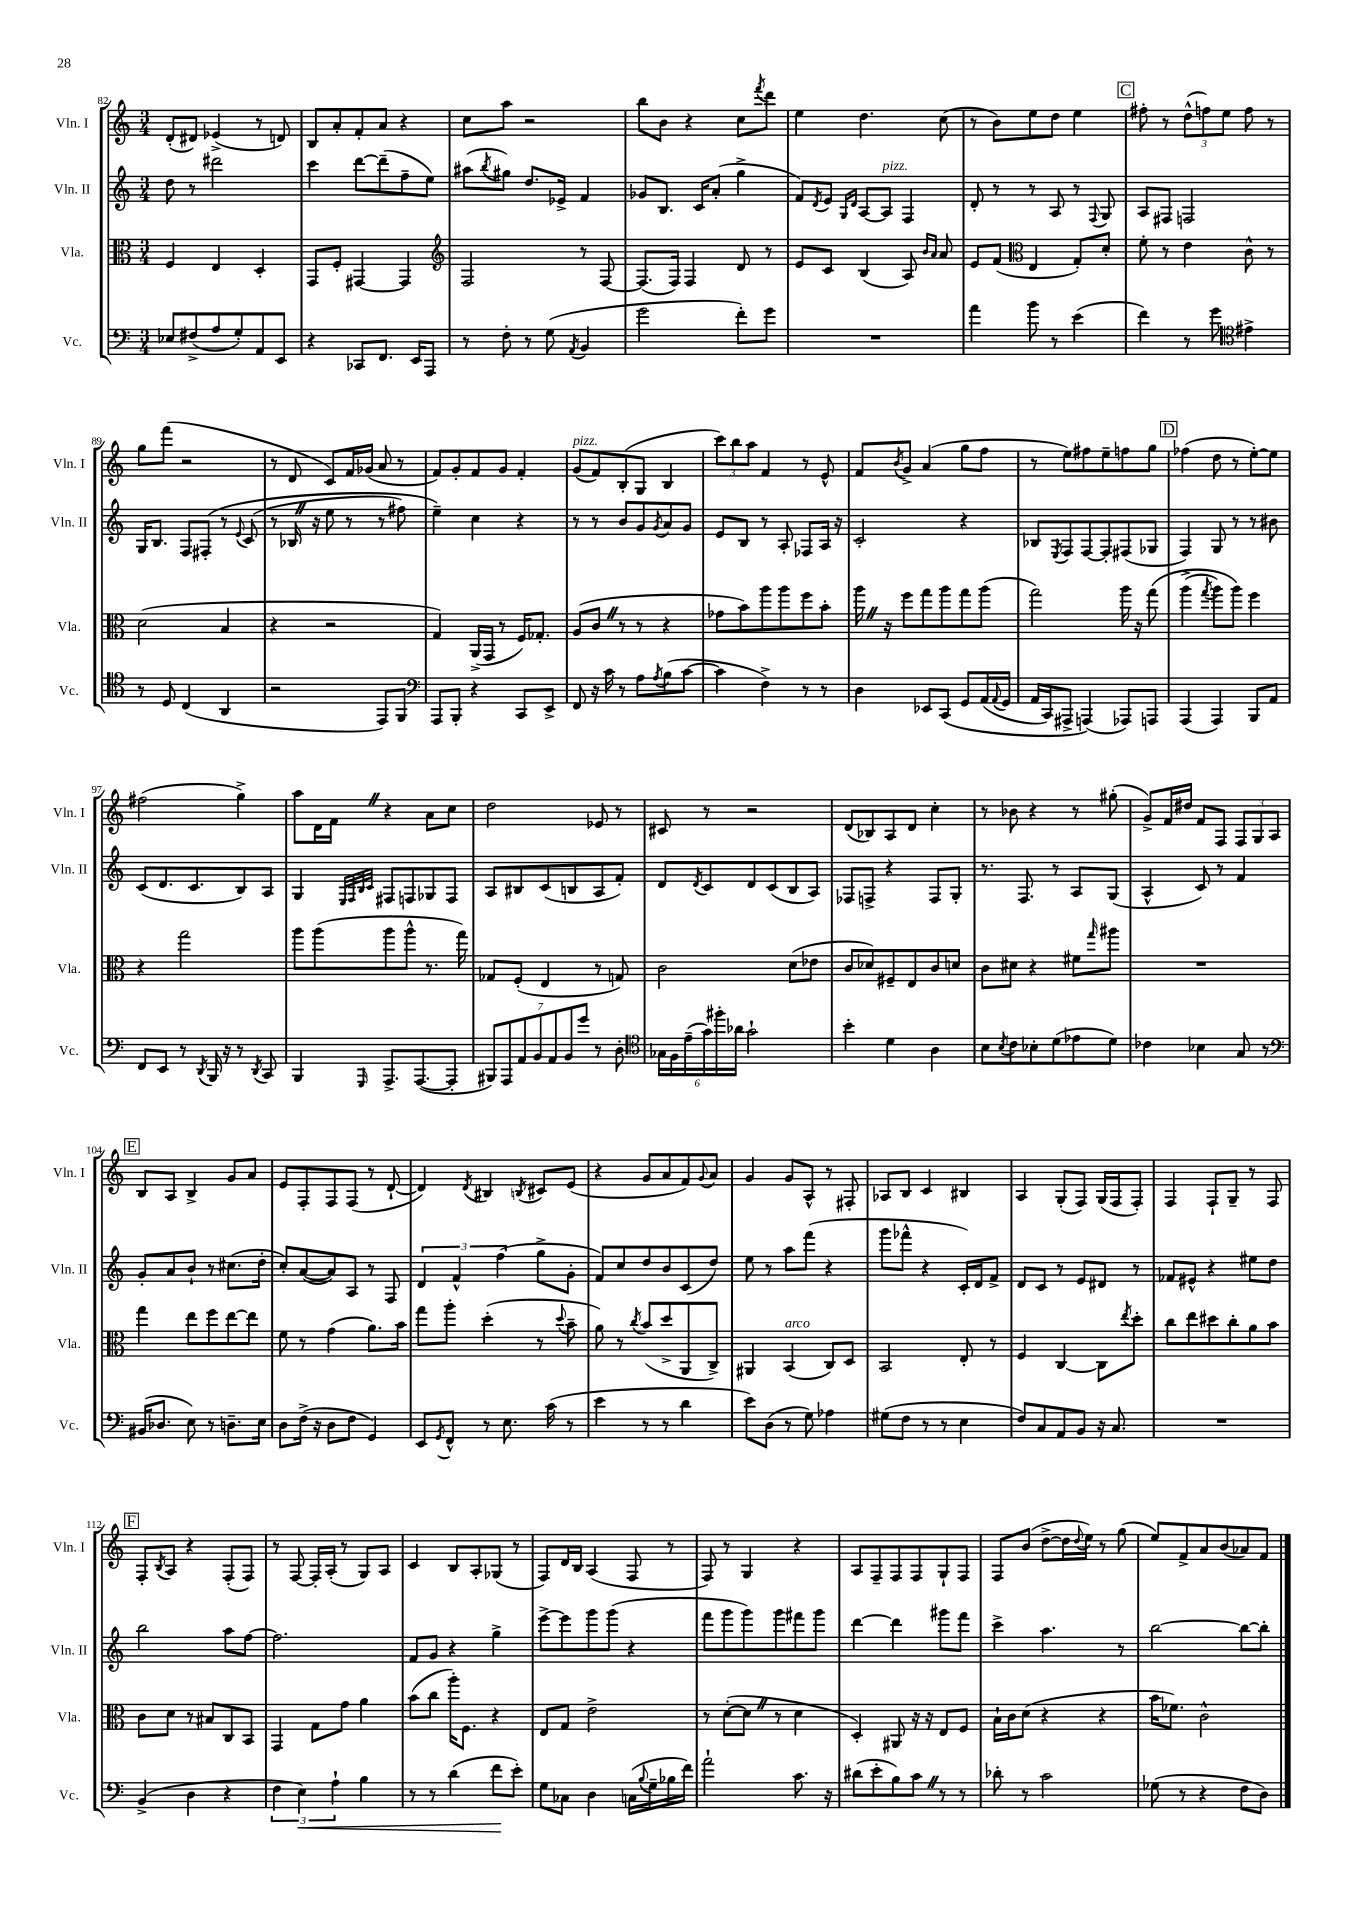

**kern	**dynam	**kern	**kern	**kern
*part4	*part4	*part3	*part2	*part1
*staff4	*staff4	*staff3	*staff2	*staff1
*I"Vc.	*	*I"Vla.	*I"Vln. II	*I"Vln. I
*I'Vc.	*	*I'Vla.	*I'Vln. II	*I'Vln. I
*clefF4	*	*clefC3	*clefG2	*clefG2
*k[]	*	*k[]	*k[]	*k[]
*M3/4	*	*M3/4	*M3/4	*M3/4
=82	=82	=82	=82	=82
8E-X/L	.	4F/	8dd\	(8d'/L
(8F#X^/	.	.	8r	8d#X/J)
8A/	.	4E/	2ddd#X\	(4e-X^/
8G'/)	.	.	.	.
8AA/	.	4D'/	.	8r
8EE/J	.	.	.	8dn/)
=83	=83	=83	=83	=83
4r	.	8GG/L	4ccc\	8B/L
.	.	8F'/J	.	8a'/
8CC-X/L	.	[4GG#X/	[8ddd\L	8f'/
8.FF/J	.	.	(8ddd~\]	8a/J
.	.	4GG#/]	8ff~\	4r
16EE/KL	.	.	.	.
8AAA/J	.	.	8ee\J)	.
=84	=84	=84	=84	=84
*	*	*clefG2	*	*
8r	.	2F/	(8aa#X\L	8cc\L
.	.	.	8qbb/	.
8F'\	.	.	8gg#X\J)	8aa\J
8r	.	.	8.dd/L	2r
(8G\	.	.	.	.
.	.	.	16e-X^/Jk	.
8qAA/	.	.	.	.
4BB/	.	8r	4f/	.
.	.	[8F/	.	.
=85	=85	=85	=85	=85
2g\	.	(8.F/L]	8g-X/L	8bb\L
.	.	.	8.B/J	8b\J
.	.	16F/Jk)	.	.
.	.	4F/	.	4r
.	.	.	16c/KL	.
.	.	.	(8a'/J	.
8f'\L)	.	8d/	4gg^\	8cc\L
.	.	.	.	8qfff/
8g\J	.	8r	.	8ddd\J
=86	=86	=86	=86	=86
2.r	.	8e/L	8f/L)	4ee\
.	.	.	8qd/	.
.	.	8c/J	8e/J	.
.	.	.	16qqG/LL	.
.	.	.	16qqd/JJ	.
.	.	(4B/	[8A/L	4.dd\
!	!	!	!LO:TX:a:i:t=pizz.	!
.	.	.	8A/J]	.
.	.	8A/)	4F/	.
.	.	16qqb/LL	.	.
.	.	16qqa/JJ	.	.
.	.	8a/	.	(8cc\
=87	=87	=87	=87	=87
4a\	.	8e/L	8d'/	8r
.	.	(8f/J	8r	8b\L)
*	*	*clefC3	*	*
8b\	.	4E/	8r	8ee\
8r	.	.	8A/	8dd\J
(4e\	.	8G'/L)	8r	4ee\
.	.	.	8qqF/	.
.	.	8d'/J	8G/	.
!!LO:REH:place=s1:t=C
=88	=88	=88	=88	=88
4f\)	.	8f'\	8A/L	8ff#X'\
.	.	8r	8F#X/J	8r
8r	.	4e\	2Fn/	(12dd^^\L
.	.	.	.	12ffn\)
8g\	.	.	.	.
.	.	.	.	12ee\J
*clefC4	*	*	*	*
4e#X^\	.	8c^^\	.	8ff\
.	.	8r	.	8r
!!LO:LB:g=z
=89	=89	=89	=89	=89
8r	.	(2d\	16G/KL	8gg\L
.	.	.	8.B/J	.
8D/	.	.	.	(8fff\J
(4C/	.	.	8F/L	2r
.	.	.	(8F#X'/J	.
4AA/	.	4B/	8r	.
.	.	.	8qqe/	.
.	.	.	(8c/	.
=90	=90	=90	=90	=90
2r	.	4r	8r	8r
.	.	.	16B-XZ/	8d/
.	.	.	16r	.
.	.	2r	8ee\	8c/L)
.	.	.	8r	16f/L
.	.	.	.	(16g-X/JJ
8EE/L)	.	.	8r	8a/
8FF/J	.	.	8ff#X\)	8r
=91	=91	=91	=91	=91
*clefF4	*	*	*	*
8AAA/L	.	4G/)	4ee~\)	8f/L)
8BBB'/J	.	.	.	8g'/
4r	.	(16AA^/LL	4cc\	8f/
.	.	16GG/JJ	.	.
.	.	8r	.	8g/J
8CC/L	.	16F/KL)	4r	4f'/
.	.	8.G-X'/J	.	.
8EE^/J	.	.	.	.
=92	=92	=92	=92	=92
!	!	!	!	!LO:TX:a:i:t=pizz.
8FF/	.	(8A/L	8r	(8g/L
16r	.	8cZ/J	8r	8f/)
16c\	.	.	.	.
8r	.	8r	8b/L	(8B'/
8A\L	.	8r	8g/	8G/J
8qA/	.	.	8qg/	.
(8B\	.	4r	8a/	4B/
[8c\J	.	.	8g/J	.
=93	=93	=93	=93	=93
4c\]	.	8g-X\L	8e/L	12ccc\L)
.	.	.	.	12bb\
.	.	8b\)	8B/J	.
.	.	.	.	12aa\J
4F^\)	.	8aa\	8r	4f/
.	.	8aa\	8A'/	.
8r	.	8ff\	8F-X/L	8r
8r	.	8b'\J	16A/Jk	8e^^/
.	.	.	16r	.
=94	=94	=94	=94	=94
4D\	.	16aaZ\	2c'/	8f/L
.	.	16r	.	.
.	.	.	.	8qb/
.	.	8ff\L	.	8g^/J
8EE-X/L	.	8gg\	.	(4a/
(8CC/J	.	8aa\	.	.
8GG/L	.	8gg\	4r	8gg\L
(16AA/L	.	(8aa\J	.	8ff\J
8qqAA/	.	.	.	.
16GG/JJ	.	.	.	.
=95	=95	=95	=95	=95
16AA/LL	.	2gg\)	8B-X/L	8r
16CC/J)	.	.	.	.
.	.	.	8qE/	.
8AAA#X^/J	.	.	8F/	8ee\L)
(4AAAn/)	.	.	[8F/	8ff#X\
.	.	.	8F'/]	8ee~\
8AAA-X/L)	.	16aa\	(8F#X/	8ffn\
.	.	16r	.	.
8AAAn/J	.	(8gg\	8G-X/J	8gg\J
!!LO:REH:place=s1:t=D
=96	=96	=96	=96	=96
(4AAA/	.	(4aa^\	4F/)	(4ff-X\
.	.	8qgg/	.	.
4AAA/)	.	8aa\L)	8G/	8dd\
.	.	8aa\J)	8r	8r
8BBB/L	.	4ff\	8r	[8ee'\L)
8AA/J	.	.	8b#X\	8ee\J]
!!LO:LB:g=z
=97	=97	=97	=97	=97
8FF/L	.	4r	(8c/L	(2ff#X\
8EE/J	.	.	8.d/	.
8r	.	2gg\	.	.
.	.	.	8.c/	.
8qDD/	.	.	.	.
16BBB/	.	.	.	.
16r	.	.	.	.
8r	.	.	8B/)	4gg^\)
8qDD/	.	.	.	.
8CC/	.	.	8A/J	.
=98	=98	=98	=98	=98
4BBB/	.	8aa\L	4G/	8aa\L
.	.	(8aa\	.	16d\L
.	.	.	.	16fZ\JJ
.	.	.	32qqE/LLL	.
.	.	.	32qqF/	.
.	.	.	32qqB/	.
16qqGGG/	.	.	32qqc/JJJ	.
8.AAA^/L	.	8aa\	8F#X/L	4r
.	.	8aa^^\J	8Fn/	.
([8.AAA/	.	.	.	.
.	.	8.r	8G-X/	8a\L
8AAA'/J]	.	.	8F/J	8cc\J
.	.	16gg\)	.	.
=99	=99	=99	=99	=99
14BBB#X/L)	.	8G-X/L	8A/L	2dd\
14AAA/	.	.	.	.
.	.	(8F'/J	8B#X/	.
14AA/	.	.	.	.
14BB/	.	.	.	.
.	.	4E/	(8c/	.
14AA/	.	.	.	.
14BB/	.	.	.	.
.	.	.	8Bn/	.
14g/J	.	.	.	.
8r	.	8r	8A/	8e-X/
8D'\	.	8Gn/)	8f'/J)	8r
=100	=100	=100	=100	=100
*clefC4	*	*	*	*
24G-X\LL	.	2c\	8d/L	8c#X/
24F\	.	.	.	.
(24e~\	.	.	.	.
.	.	.	8qd/	.
24g\)	.	.	8c/	8r
24ff#X'\	.	.	.	.
24a-X\JJ	.	.	.	.
2g`\	.	.	8d/	2r
.	.	.	(8c/	.
.	.	(8d\L	8B/	.
.	.	8e-X\J	8A/J)	.
=101	=101	=101	=101	=101
4b'\	.	8c/L	8F-X/L	(8d/L
.	.	8d-X/)	8Fn^/J	8B-X/)
4d\	.	8F#X~/	4r	8A/
.	.	8E/	.	8d/J
4A\	.	8c/	8F/L	4cc'\
.	.	8dn/J	8G'/J	.
=102	=102	=102	=102	=102
8B\L	.	8c\L	8.r	8r
8qB/	.	.	.	.
8c\	.	8d#X\J	.	8b-X\
.	.	.	8.F/	.
8B-X'\	.	4r	.	4r
(8d\	.	.	8r	.
8e-X\	.	8f#X\L	8A/L	8r
.	.	16qqgg/	.	.
8d\J)	.	8aa#X\J	(8G/J	(8gg#X'\
=103	=103	=103	=103	=103
4c-X\	.	2.r	4A^^/	8g^/L)
.	.	.	.	16f/L
.	.	.	.	16dd#X/JJ
4B-X\	.	.	8c/)	8f/L
.	.	.	8r	8F/J
8G/	.	.	4f/	12F/L
.	.	.	.	12G/
8r	.	.	.	.
.	.	.	.	12A/J
!!LO:LB:g=z
!!LO:REH:place=s1:t=E
=104	=104	=104	=104	=104
*clefF4	*	*	*	*
(16BB#X/KL	.	4gg\	8g'/L	8B/L
8.D-X/J	.	.	.	.
.	.	.	8a/	8A/J
8E\)	.	8ee\L	8b`/J	4B^/
8r	.	8ff\	8r	.
8.Dn~\L	.	[8ee\	(8.cc#X\L	8g/L
.	.	8ee\J]	.	8a/J
16E\Jk	.	.	16dd'\Jk	.
=105	=105	=105	=105	=105
8D\L	.	8f\	8cc'/L)	8e/L
(16F^\Jk	.	8r	([8a/	8F'/
16r	.	.	.	.
8D\L	.	(4g\	8a/])	8F/
8F\J	.	.	8A/J	(8F/J
4GG/)	.	8.a\L)	8r	8r
.	.	.	8F/	[8d`/
.	.	16b\Jk	.	.
=106	=106	=106	=106	=106
8EE/L	.	8gg\L	6d/	4d/])
8qGG/	.	.	.	.
8FF^^/J	.	8aa'\J	.	.
.	.	.	6f^^/	.
.	.	.	.	8qd/
8r	.	(4dd'\	.	4B#X/
.	.	.	(6ff\	.
8.E\	.	.	.	.
.	.	.	.	8qBn/
.	.	8r	8gg^\L	8c#X/L
(16c\	.	.	.	.
.	.	8qqdd/	.	.
8r	.	8b~\	8g'\J	(8e/J
=107	=107	=107	=107	=107
4e\	.	8a\)	8f/L)	4r
.	.	8r	8cc/	.
.	.	8qcc/	.	.
8r	.	(8b/L	8dd/	8g/L
8r	.	8dd^/	8b/	8a/
4d\	.	8AA/	(8c/	8f/)
.	.	.	.	8qqg/
.	.	8C^/J)	8dd/J)	8a/J
=108	=108	=108	=108	=108
8e\L)	.	4AA#X/	8ee\	4g/
(8D\J	.	.	8r	.
!	!	!LO:TX:a:i:t=arco	!	!
8r	.	(4BB/	8aa\L	8g/L
8G\)	.	.	(8fff\J	8A^^/J
4A-X\	.	8C/L)	4r	8r
.	.	8D/J	.	8F#X'/
=109	=109	=109	=109	=109
(8G#X\L	.	2BB/	8ggg\L	8A-X/L
8F\J	.	.	8fff-X^^\J	8B/J
8r	.	.	4r	4c/
8r	.	.	.	.
4E\	.	8E'/	16c'/LL)	4B#X/
.	.	.	16d/J	.
.	.	8r	8f^/J	.
=110	=110	=110	=110	=110
8F/L)	.	4F/	8d/L	4A/
8C/	.	.	8c/J	.
8AA/	.	[4C/	8r	(8G'/L
8BB/J	.	.	8e/L	8F/J)
16r	.	8C\L]	8d#X/J	(16G/LL
8.C/	.	.	.	16F/J
.	.	8qee/	.	.
.	.	8dd'\J	8r	8F'/J)
=111	=111	=111	=111	=111
2.r	.	8cc\L	8f-X/L	4F/
.	.	8ee\	8e#X^^/J	.
.	.	8dd#X\	4r	8F`/L
.	.	8cc'\	.	8G~/J
.	.	8a\	8ee#X\L	8r
.	.	8b\J	8dd\J	8F/
!!LO:LB:g=z
!!LO:REH:place=s1:t=F
=112	=112	=112	=112	=112
(4BB^/	.	8c\L	2bb\	8F'/L
.	.	.	.	8qB/
.	.	8d\J	.	8A/J
4D\	.	8r	.	4r
.	.	8B#X/L	.	.
4r	.	8C/	8aa\L	(8F'/L
.	.	8BB/J	[8ff\J	8F/J)
=113	=113	=113	=113	=113
6F\	.	4GG/	2.ff\]	8r
.	.	.	.	[8F/
!	!LO:HP:b	!	!	!
6E\)	<	.	.	.
.	.	8G\L	.	16F'/LL]
.	.	.	.	(16A'/JJ
6A`\	.	.	.	.
.	.	8g\J	.	8r
4B\	.	4a\	.	8G/L)
.	.	.	.	8A/J
=114	=114	=114	=114	=114
8r	.	(8b\L	8f/L	4c/
8r	.	8cc\J	8g/J	.
(4d\	.	16aa'\KL)	4r	8B/L
.	.	8.F\J	.	.
.	.	.	.	8A'/
8f\L	.	4r	4gg^\	(8G-X/J
8e'\J)	[	.	.	8r
=115	=115	=115	=115	=115
8G\L	.	8E/L	[8eee^\L	8F/L)
8C-X\J	.	8G/J	8eee\]	16d/L
.	.	.	.	16B/JJ
4D\	.	2e^\	8ggg\	(4A/
.	.	.	(8ggg\J	.
(16Cn\LL	.	.	4r	8F/
8qqB/	.	.	.	.
16G~\	.	.	.	.
16B-X\	.	.	.	8r
16f\JJ)	.	.	.	.
=116	=116	=116	=116	=116
2a`\	.	8r	8fff\L	8F/)
.	.	([8d'\L	8ggg\	8r
.	.	8dZ\J]	8ggg\)	4G/
.	.	8r	8ggg\	.
8.c\	.	4d\	8fff#X\	4r
.	.	.	8ggg\J	.
16r	.	.	.	.
=117	=117	=117	=117	=117
(8d#X\L	.	4D'/)	[4ddd\	8A/L
8e'\	.	.	.	8F~/
8B\)	.	8AA#X/	4ddd\]	8F/
8cZ\J	.	16r	.	8F/
.	.	16r	.	.
8r	.	8E/L	8ggg#X\L	8G`/
8r	.	8F/J	8fff\J	8F/J
=118	=118	=118	=118	=118
8d-X'\	.	16B`\LL	4ccc^\	8F/L
.	.	16c\J	.	.
8r	.	(8d\J	.	(8b/J
2c\	.	4r	4.aa\	[8dd^\L
.	.	.	.	16dd\L]
.	.	.	.	8qqdd/
.	.	.	.	16ee\JJ)
.	.	4r	.	8r
.	.	.	8r	(8gg\
=119	=119	=119	=119	=119
(8G-X\	.	16b\KL	[2bb\	8ee/L)
.	.	8.f-X\J)	.	.
8r	.	.	.	8f^/
4r	.	2c^^\	.	8a/
.	.	.	.	(8b/
8F\L	.	.	8bb\L_	8a-X/)
8D\J)	.	.	8bb'\J]	8f/J
==	==	==	==	==
*-	*-	*-	*-	*-
